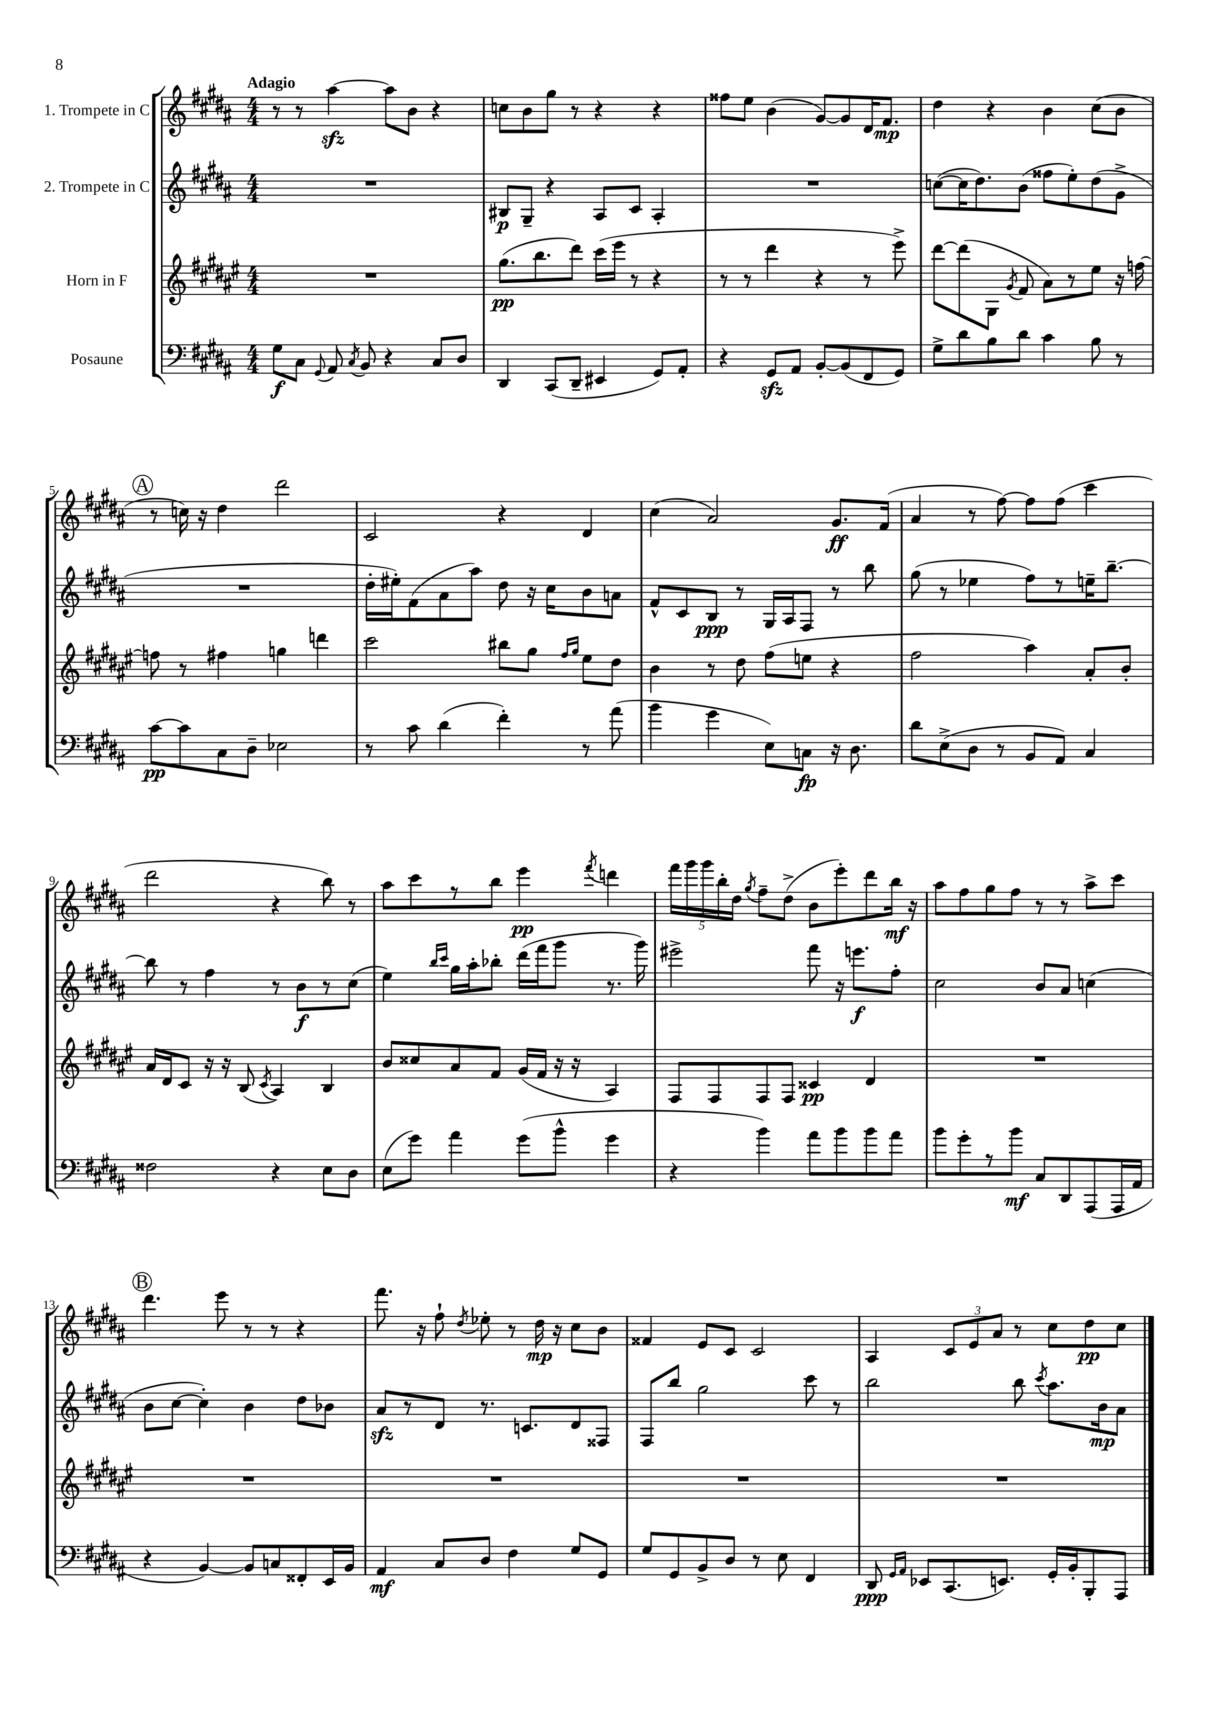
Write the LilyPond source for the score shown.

<<
\new StaffGroup <<
\new Staff = "s0" \with { instrumentName = "1. Trompete in C" } {
    \clef treble \key b \major \numericTimeSignature \time 4/4 \tempo "Adagio"
    \autoBeamOff r8 r8 ais''4~\sfz ais''8[ b'8] r4 |
    c''8[ b'8 gis''8] r8 r4 r4 |
    fisis''8[ e''8] b'4( gis'8[~) gis'8 dis'16 fis'8.]\mp |
    dis''4 r4 b'4 cis''8[( b'8] |
    \mark \markup { \circle "A" } r8 c''16) r16 dis''4 dis'''2 |
    cis'2 r4 dis'4 |
    cis''4( ais'2) gis'8.[\ff fis'16]( |
    ais'4 r8 fis''8~) fis''8[ fis''8]( cis'''4 |
    dis'''2 r4 b''8) r8 |
    ais''8[ cis'''8 r8 b''8] e'''4\pp \acciaccatura { fis'''8 } d'''4 |
    \tuplet 5/4 { fis'''16[ gis'''16 gis'''16 b''16-. dis''16] } \acciaccatura { gis''8 } fis''8[-- dis''8]->( b'8[ e'''8-.) dis'''8 b''16]\mf r16 |
    ais''8[ fis''8 gis''8 fis''8] r8 r8 ais''8[-> cis'''8] |
    \mark \markup { \circle "B" } dis'''4. e'''8 r8 r8 r4 |
    fis'''8. r16 fis''8-! \acciaccatura { dis''8 } ees''8-. r8 dis''16\mp r16 cis''8[ b'8] |
    fisis'4 e'8[ cis'8] cis'2 |
    ais4 \tuplet 3/2 { cis'8[ e'8 ais'8] } r8 cis''8[ dis''8\pp cis''8] \bar "|." |
}
\new Staff = "s1" \with { instrumentName = "2. Trompete in C" } {
    \clef treble \key b \major \numericTimeSignature \time 4/4
    \autoBeamOff R1 |
    bis8[\p gis8]-- r4 ais8[ cis'8] ais4-. |
    R1 |
    c''8[~( c''16 dis''8.) b'8]( fisis''8[ e''8-.) dis''8( gis'8]-> |
    \mark \markup { \circle "A" } R1 |
    dis''16[-. eis''16-.) fis'8( ais'8 ais''8]) dis''8 r16 cis''16[ b'8 a'8] |
    fis'8[-^ cis'8 b8]\ppp r8 gis16[ ais16 fis8] r8 b''8 |
    gis''8( r8 ees''4 fis''8[) r8 e''16-- b''8.]~-- |
    b''8 r8 fis''4 r8 b'8[\f r8 cis''8]( |
    e''4) \grace { b''16[ cis'''16] } gis''16[ ais''16-. bes''8]-. dis'''16[( fis'''16 gis'''8] r8. gis'''16) |
    eis'''2-> fis'''8 r16 e'''8.[\f fis''8]-. |
    cis''2 b'8[ ais'8] c''4( |
    \mark \markup { \circle "B" } b'8[ cis''8]~ cis''4-.) b'4 dis''8[ bes'8] |
    ais'8[\sfz r8 dis'8] r8. c'8.[ dis'8 fisis8] |
    fis8[ b''8] gis''2 cis'''8 r8 |
    b''2 b''8 \acciaccatura { cis'''8 } ais''8.[ b'16\mp ais'8] \bar "|." |
}
\new Staff = "s2" \with { instrumentName = "Horn in F" } {
    \clef treble \key fis \major \numericTimeSignature \time 4/4
    \autoBeamOff R1 |
    gis''8.[\pp( b''8. dis'''8]) cis'''16[( eis'''16] r8 r4 |
    r8 r8 dis'''4 r4 r8 eis'''8->) |
    dis'''8[~ dis'''8( gis8] \acciaccatura { gis'8 } fis'8 ais'8[) r8 eis''8] r16 f''16~ |
    \mark \markup { \circle "A" } f''8 r8 fis''4 g''4 d'''4 |
    cis'''2 bis''8[ gis''8] \grace { fis''16[ gis''16] } eis''8[ dis''8] |
    b'4 r8 dis''8 fis''8[( e''8] r4 |
    fis''2 ais''4) ais'8[-. b'8]-. |
    ais'16[ dis'16 cis'8] r16 r16 b8( \acciaccatura { cis'8 } ais4) b4 |
    b'8[ cisis''8 ais'8 fis'8] gis'16[( fis'16] r16 r16 ais4) |
    fis8[ fis8 fis8 fis8] cisis'4\pp dis'4 |
    R1 |
    \mark \markup { \circle "B" } R1 |
    R1 |
    R1 |
    R1 \bar "|." |
}
\new Staff = "s3" \with { instrumentName = "Posaune" } {
    \clef bass \key b \major \numericTimeSignature \time 4/4
    \autoBeamOff gis8[\f cis8] \appoggiatura { gis,8 } ais,8 \acciaccatura { cis8 } b,8 r4 cis8[ dis8] |
    dis,4 cis,8[( dis,8]-- eis,4 gis,8[) ais,8]-. |
    r4 gis,8[\sfz ais,8] b,8[~-. b,8( fis,8 gis,8]) |
    gis8[-> dis'8 b8 dis'8] cis'4 b8 r8 |
    \mark \markup { \circle "A" } cis'8[~\pp cis'8 cis8 dis8]-- ees2 |
    r8 cis'8 dis'4( fis'4-.) r8 ais'8( |
    b'4 gis'4 e8[) c8]\fp r16 dis8. |
    dis'8[ e8->( dis8] r8 b,8[ ais,8]) cis4 |
    fisis2 r4 e8[ dis8] |
    e8[( gis'8]) ais'4 gis'8[( b'8]-^ gis'4 |
    r4 b'4) ais'8[ b'8 b'8 ais'8] |
    b'8[ gis'8-. r8 b'8]\mf cis8[ dis,8 ais,,8( ais,,16 ais,16] |
    \mark \markup { \circle "B" } r4 b,4~) b,8[ c8 fisis,8-. e,16 b,16] |
    ais,4\mf cis8[ dis8] fis4 gis8[ gis,8] |
    gis8[ gis,8 b,8-> dis8] r8 e8 fis,4 |
    dis,8\ppp \grace { gis,16[ ais,16] } ees,8[ cis,8.( e,8.]) gis,16[-. b,16-. b,,8-. ais,,8] \bar "|." |
}
>>
>>
